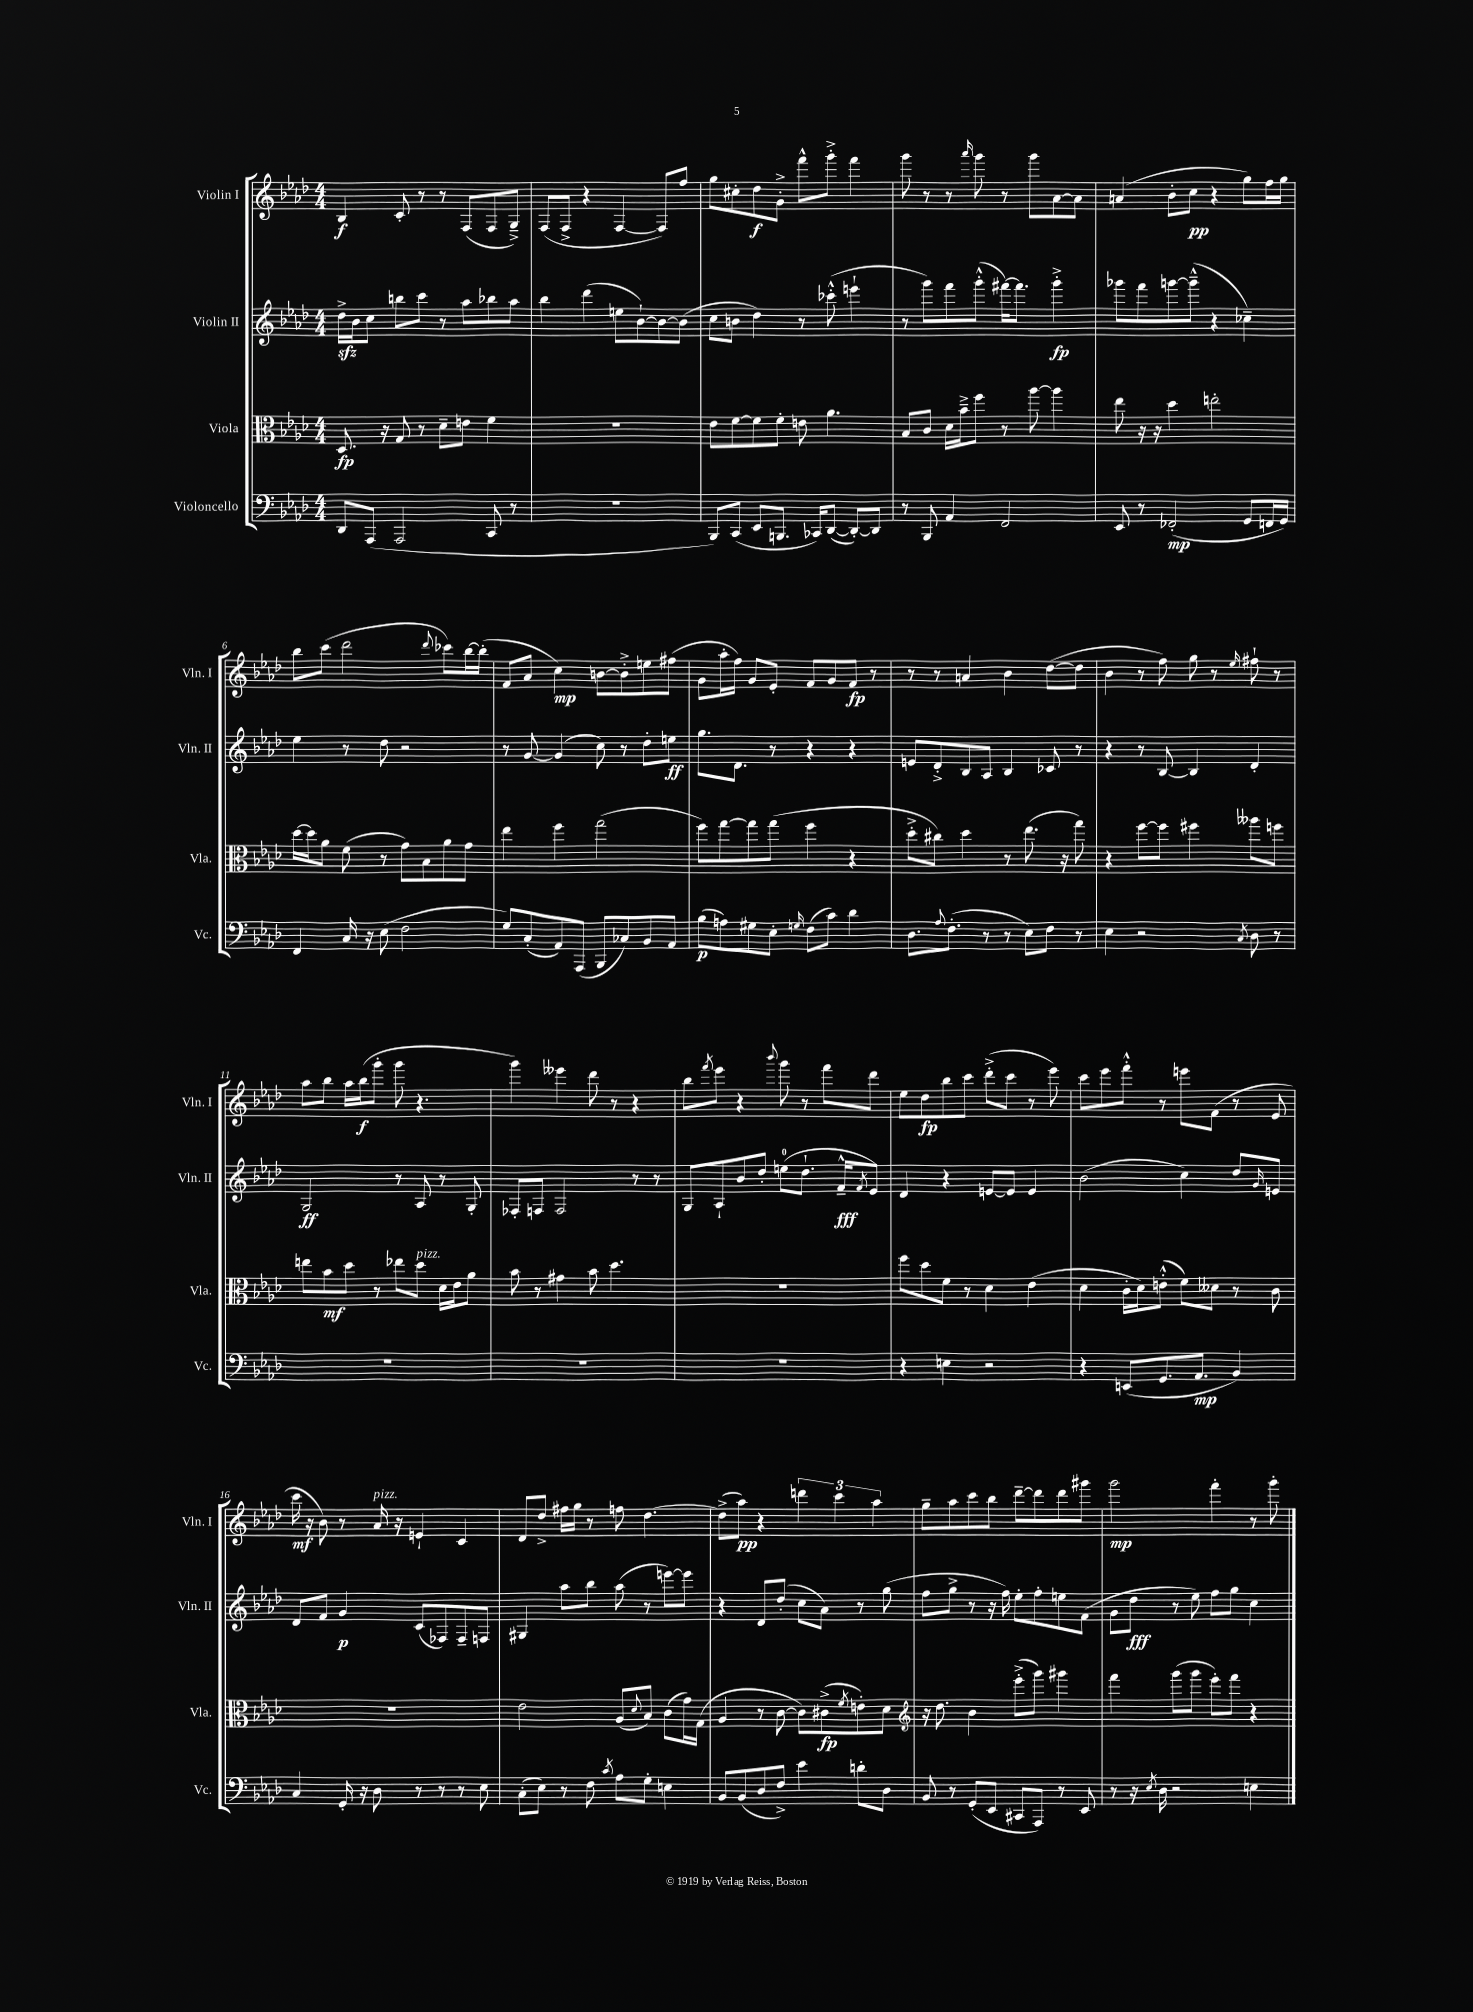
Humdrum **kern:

**kern	**dynam	**kern	**dynam	**kern	**dynam	**kern	**dynam
*part4	*part4	*part3	*part3	*part2	*part2	*part1	*part1
*staff4	*staff4	*staff3	*staff3	*staff2	*staff2	*staff1	*staff1
*I"Violoncello	*	*I"Viola	*	*I"Violin II	*	*I"Violin I	*
*I'Vc.	*	*I'Vla.	*	*I'Vln. II	*	*I'Vln. I	*
*clefF4	*	*clefC3	*	*clefG2	*	*clefG2	*
*k[b-e-a-d-]	*	*k[b-e-a-d-]	*	*k[b-e-a-d-]	*	*k[b-e-a-d-]	*
*M4/4	*	*M4/4	*	*M4/4	*	*M4/4	*
=1	=1	=1	=1	=1	=1	=1	=1
8DD-/L	.	8.D-/	fp	16dd-zz^\LL	.	4B-/	f
.	.	.	.	16b-\J	.	.	.
(8AAA-/J	.	.	.	8cc\J	.	.	.
.	.	16r	.	.	.	.	.
2AAA-/	.	8G/	.	8bbn\L	.	8c'/	.
.	.	8r	.	8ccc\J	.	8r	.
.	.	8d-~\L	.	8r	.	8r	.
.	.	8en\J	.	8aa-\L	.	(8F/L	.
8CC/	.	4f\	.	8bb-X\	.	8F/	.
8r	.	.	.	8aa-\J	.	8G~^/J)	.
=2	=2	=2	=2	=2	=2	=2	=2
1r	.	1r	.	4bb-\	.	(8F/L	.
.	.	.	.	.	.	8F^/J	.
.	.	.	.	(4ddd-\	.	4r	.
.	.	.	.	8een\L	.	[4F/	.
.	.	.	.	[8b-`\)	.	.	.
.	.	.	.	8b-\_	.	8F/L])	.
.	.	.	.	(8b-\J]	.	8ff/J	.
=3	=3	=3	=3	=3	=3	=3	=3
8BBB-/L)	.	8e-\L	.	8cc\L	.	8gg\L	.
(8CC/J	.	[8f\	.	8bn\J	.	8cc#X'\	.
8EE-/L	.	8f\]	.	4dd-\)	.	8dd-\	f
8.BBBn/J	.	8f'\J	.	.	.	8g'^\J	.
.	.	8en\	.	8r	.	8fff^^\L	.
16CC-X/KL)	.	.	.	.	.	.	.
([8DD-/J	.	4.a-\	.	(8ccc-X'^^\	.	8ggg'^\J	.
8DD-'/L_)	.	.	.	4eeen`\	.	4fff\	.
8DD-/J]	.	.	.	.	.	.	.
=4	=4	=4	=4	=4	=4	=4	=4
8r	.	8B-/L	.	8r	.	8ggg\	.
8BBB-/	.	8c/J	.	8ggg\L)	.	8r	.
4AA-/	.	16d-\LL	.	8fff\	.	8r	.
.	.	16b-~^\J	.	.	.	.	.
.	.	.	.	.	.	16qqaaa-/	.
.	.	8ff\J	.	(8ggg'^^\J	.	8ggg\	.
2FF/	.	8r	.	[16fff#X\KL)	.	8r	.
.	.	.	.	8.fff#\J]	.	.	.
.	.	[8aa-\	.	.	.	8ggg\L	.
.	.	4aa-\]	.	4ggg'^\	fp	[8a-\	.
.	.	.	.	.	.	8a-\J]	.
=5	=5	=5	=5	=5	=5	=5	=5
8EE-/	.	8ee-\	.	8ggg-X\L	.	(4an/	.
8r	.	16r	.	8fff\	.	.	.
.	.	16r	.	.	.	.	.
(2FF-X'/	mp	4dd-\	.	[8gggn\	.	8b-'\L	.
.	.	.	.	(8ggg~^^\J]	.	8cc\J	pp
.	.	2een'\	.	4r	.	4r	.
8GG/L	.	.	.	4cc-X~\)	.	8gg\L)	.
16FFn/L	.	.	.	.	.	16ff\L	.
16GG/JJ)	.	.	.	.	.	16gg\JJ	.
!!LO:LB:g=z
=6	=6	=6	=6	=6	=6	=6	=6
4FF/	.	[16dd-\LL	.	4ee-\	.	8bb-\L	.
.	.	16dd-\J]	.	.	.	.	.
.	.	8a-\J	.	.	.	(8ccc\J	.
16C/	.	(8f\	.	8r	.	2ddd-\	.
16r	.	.	.	.	.	.	.
(8E-\	.	8r	.	8dd-\	.	.	.
2F\	.	8g\L)	.	2r	.	.	.
.	.	8B-\	.	.	.	.	.
.	.	.	.	.	.	8qqddd-/	.
.	.	8a-\	.	.	.	8ccc-X\L)	.
.	.	8g\J	.	.	.	[16bb-\L	.
.	.	.	.	.	.	(16bb-'\JJ]	.
=7	=7	=7	=7	=7	=7	=7	=7
8G/L)	.	4ee-\	.	8r	.	8f/L	.
(8C'/	.	.	.	[8g/	.	8a-/J	.
8AA-/)	.	4ff\	.	(4g/]	.	4cc\)	mp
(8AAA-/J	.	.	.	.	.	.	.
8BBB-/L	.	(2gg\	.	8cc\)	.	[8bn\L	.
8C-X/)	.	.	.	8r	.	8b'^\]	.
8BB-/	.	.	.	8dd-'\L	.	8een\	.
8AA-/J	.	.	.	8een\J	ff	(8ff#X\J	.
=8	=8	=8	=8	=8	=8	=8	=8
(8B-\L	p	8ff\L)	.	8.gg\L	.	8g\L	.
8An\)	.	[8gg\	.	.	.	16aa-'\L	.
.	.	.	.	8.d-\J	.	16ff\JJ)	.
8G#X\	.	8gg\]	.	.	.	8g/L	.
8E-'\J	.	(8gg\J	.	8r	.	8e-'/J	.
16qqGn/	.	.	.	.	.	.	.
(8F\L	.	4ff\	.	4r	.	8f/L	.
8c\J)	.	.	.	.	.	8g/	.
4d-\	.	4r	.	4r	.	8f/J	fp
.	.	.	.	.	.	8r	.
=9	=9	=9	=9	=9	=9	=9	=9
8.D-\L	.	8dd-'^\L	.	8en/L	.	8r	.
.	.	8cc#X\J)	.	8d-'^/	.	8r	.
8qqA-/	.	.	.	.	.	.	.
(8.F'\J	.	.	.	.	.	.	.
.	.	4dd-\	.	8B-/	.	4an/	.
8r	.	.	.	8A-/J	.	.	.
8r	.	8r	.	4B-/	.	4b-\	.
8E-\L)	.	(8.ee-\	.	.	.	.	.
8F\J	.	.	.	8c-X/	.	([8dd-\L	.
.	.	16r	.	.	.	.	.
8r	.	8gg\)	.	8r	.	8dd-\J]	.
=10	=10	=10	=10	=10	=10	=10	=10
4E-\	.	4r	.	4r	.	4b-\	.
2r	.	[8ff\L	.	8r	.	8r	.
.	.	8ff\J]	.	[8B-/	.	8ff\)	.
.	.	4ff#X\	.	4B-/]	.	8gg\	.
.	.	.	.	.	.	8r	.
8qC/	.	.	.	.	.	16qqee-/	.
8D-\	.	8aa--X\L	.	4d-'/	.	8ff#X`\	.
8r	.	8ffn\J	.	.	.	8r	.
!!LO:LB:g=z
=11	=11	=11	=11	=11	=11	=11	=11
1r	.	8een\L	.	2G/	ff	8aa-\L	.
.	.	8b-\	mf	.	.	8bb-\J	.
.	.	8dd-\J	.	.	.	16aa-\LL	.
.	.	.	.	.	.	(16bb-\J	f
.	.	8r	.	.	.	8ggg'\J	.
.	.	8ee-X\L	.	8r	.	8ggg\	.
!	!	!LO:TX:a:i:t=pizz.	!	!	!	!	!
.	.	8dd-\J	.	8A-/	.	4.r	.
.	.	16d-\LL	.	8r	.	.	.
.	.	16e-\J	.	.	.	.	.
.	.	8a-\J	.	8G'/	.	.	.
=12	=12	=12	=12	=12	=12	=12	=12
1r	.	8b-\	.	8F-X'/L	.	4ggg\)	.
.	.	8r	.	8Fn/J	.	.	.
.	.	4g#X\	.	2F/	.	4eee--X\	.
.	.	8b-\	.	.	.	8ddd-\	.
.	.	4.dd-\	.	.	.	8r	.
.	.	.	.	8r	.	4r	.
.	.	.	.	8r	.	.	.
=13	=13	=13	=13	=13	=13	=13	=13
1r	.	1r	.	8G/L	.	8bb-\L	.
.	.	.	.	.	.	8qfff/	.
.	.	.	.	8A-`/	.	8eee-\J	.
.	.	.	.	8b-/	.	4r	.
.	.	.	.	8dd-'/J	.	.	.
.	.	.	.	.	.	8qqbbb-/	.
.	.	.	.	(8een\L	.	8ggg\	.
.	.	.	.	8.dd-`\J	.	8r	.
.	.	.	.	.	.	8fff\L	.
.	.	.	.	16f~^^/KL	fff	.	.
.	.	.	.	8qf/	.	.	.
.	.	.	.	8e-/J)	.	8ddd-\J	.
=14	=14	=14	=14	=14	=14	=14	=14
4r	.	8ff\L	.	4d-/	.	8ee-\L	.
.	.	8dd-\	.	.	.	8dd-\	fp
4En\	.	8f\J	.	4r	.	8bb-\	.
.	.	8r	.	.	.	8ccc\J	.
2r	.	4d-\	.	[8en/L	.	(8ddd-'^\L	.
.	.	.	.	8e/J]	.	8ccc\J	.
.	.	(4e-\	.	4e/	.	8r	.
.	.	.	.	.	.	8eee-\)	.
=15	=15	=15	=15	=15	=15	=15	=15
4r	.	4d-\	.	(2b-\	.	8ccc\L	.
.	.	.	.	.	.	8eee-\	.
(8EEn/L	.	16c'\LL	.	.	.	8fff'^^\J	.
.	.	16d-\J)	.	.	.	.	.
8.GG/	.	(8en'^^\J	.	.	.	8r	.
.	.	8f\L)	.	4cc\)	.	8eeen\L	.
8.AA-/J	mp	.	.	.	.	.	.
.	.	8d--X\J	.	.	.	(8f\J	.
4BB-/)	.	8r	.	8dd-/L	.	8r	.
.	.	.	.	16qqg/	.	.	.
.	.	8c\	.	8en/J	.	8e-/	.
!!LO:LB:g=z
=16	=16	=16	=16	=16	=16	=16	=16
4C/	.	1r	.	8d-/L	.	16ccc\	mf
.	.	.	.	.	.	16r	.
.	.	.	.	8f/J	.	8b-\)	.
16GG'/	.	.	.	4g/	p	8r	.
16r	.	.	.	.	.	.	.
!	!	!	!	!	!	!LO:TX:a:i:t=pizz.	!
8D-\	.	.	.	.	.	16a-/	.
.	.	.	.	.	.	16r	.
8r	.	.	.	(8c/L	.	4en`/	.
8r	.	.	.	8F-X/)	.	.	.
8r	.	.	.	8F-~/	.	4c/	.
8E-\	.	.	.	8Fn/J	.	.	.
=17	=17	=17	=17	=17	=17	=17	=17
(8C'\L	.	2e-\	.	4G#X/	.	8d-/L	.
8E-\J)	.	.	.	.	.	8dd-^/J	.
8r	.	.	.	8aa-\L	.	16ff#X\LL	.
.	.	.	.	.	.	16gg\JJ	.
8F\	.	.	.	8bb-\J	.	8r	.
8qc/	.	.	.	.	.	.	.
8A-\L	.	(8A-/L	.	(8aa-\	.	8ffn\	.
.	.	8qqd-/	.	.	.	.	.
8G'\J	.	8B-/J)	.	8r	.	[4.dd-\	.
4En\	.	(8c\L	.	[8eeen\L)	.	.	.
.	.	16g\L)	.	8eee\J]	.	.	.
.	.	(16G\JJ	.	.	.	.	.
=18	=18	=18	=18	=18	=18	=18	=18
8BB-/L	.	4A-/	.	4r	.	(8dd-^\L]	.
(8BB-/	.	.	.	.	.	8aa-\J)	pp
8D-/	.	8r	.	8d-/L	.	4r	.
8F^/J)	.	[8c\	.	(8dd-'/J	.	.	.
4e-\	.	8c\L])	.	8cc\L	.	6dddn\	.
.	.	(8c#X^\	fp	8a-\J)	.	.	.
.	.	.	.	.	.	6ccc\	.
.	.	8qf/	.	.	.	.	.
8dn'\L	.	8en'\)	.	8r	.	.	.
.	.	.	.	.	.	6aa-\	.
8D-\J	.	8d-\J	.	(8gg\	.	.	.
=19	=19	=19	=19	=19	=19	=19	=19
*	*	*clefG2	*	*	*	*	*
8BB-/	.	16r	.	8ff\L	.	8gg~\L	.
.	.	8.dd-\	.	.	.	.	.
8r	.	.	.	8gg^\J	.	8aa-\	.
(8GG'/L	.	4b-\	.	8r	.	8ccc\	.
8EE-/J	.	.	.	16r	.	8bb-\J	.
.	.	.	.	16ff\)	.	.	.
8CC#X/L	.	(8eee-'^\L	.	8ee-'\L	.	[8ddd-~\L	.
8AAA-/J)	.	8ggg\J)	.	8ff'\	.	8ddd-\]	.
8r	.	4ggg#X\	.	8een\	.	8ddd-\	.
8EE-/	.	.	.	(8f\J	.	8ggg#X\J	.
=20	=20	=20	=20	=20	=20	=20	=20
8r	.	4fff\	.	8g\L	.	2ggg\	mp
16r	.	.	.	8dd-\J	fff	.	.
8qE-/	.	.	.	.	.	.	.
16D-\	.	.	.	.	.	.	.
2r	.	(8ggg\L	.	8r	.	.	.
.	.	8ggg\J	.	8ee-\)	.	.	.
.	.	8eee-'\L)	.	8ff\L	.	4fff'\	.
.	.	8fff\J	.	8gg\J	.	.	.
4En\	.	4r	.	4cc\	.	8r	.
.	.	.	.	.	.	8ggg'\	.
==	==	==	==	==	==	==	==
*-	*-	*-	*-	*-	*-	*-	*-
